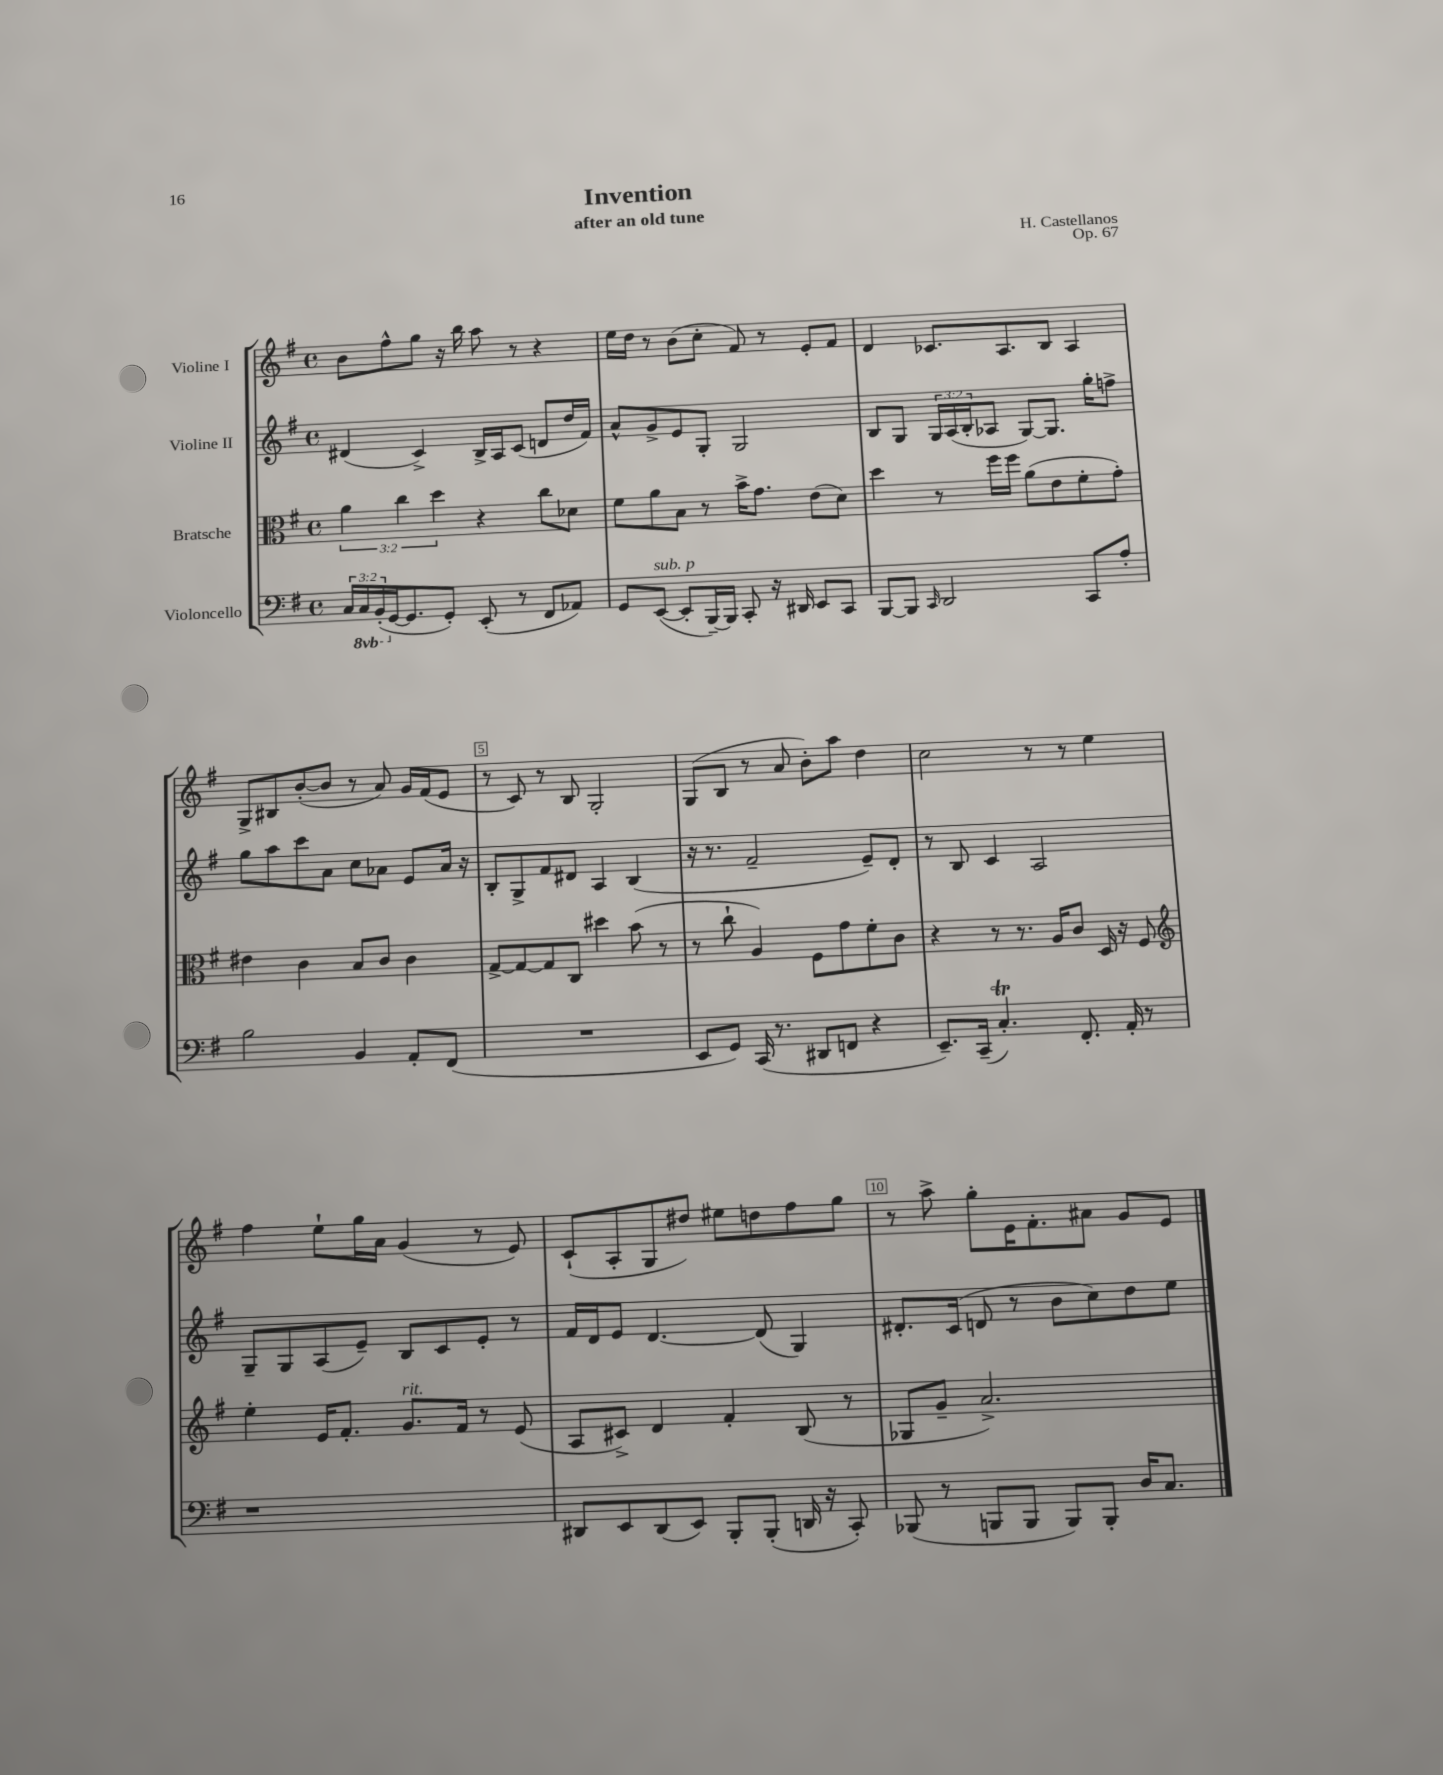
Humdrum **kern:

**kern	**kern	**kern	**kern
*staff4	*staff3	*staff2	*staff1
*clefF4	*clefC3	*clefG2	*clefG2
*k[f#]	*k[f#]	*k[f#]	*k[f#]
*M4/4	*M4/4	*M4/4	*M4/4
*met(c)	*met(c)	*met(c)	*met(c)
24C	6a	(4d#	8b
24CC	.	.	.
(24BBB'	.	.	.
[16GG	.	.	8ff#^^
.	6cc	.	.
8.GG]	.	.	.
.	.	4c^)	8gg
.	6dd	.	.
8GG')	.	.	16r
.	.	.	16bb
(8EE'	4r	16B^	8aa
.	.	16A	.
8r	.	(8c	8r
8FF#	8cc	8d	4r
8AA-)	8d-	16dd	.
.	.	16f#)	.
=	=	=	=
8GG	8f#	8a^^	16ee
.	.	.	16dd
([8EE	8a	8g^	8r
8EE']	8B	8e	(8b
[16BBB~)	8r	8G'	8cc'
16BBB]	.	.	.
8CC'	16b^	2G	8f#)
.	8.g	.	.
16r	.	.	8r
16DD#	.	.	.
8EE	(8e	.	8e'
8CC	8d)	.	8f#
=	=	=	=
[8BBB	4dd	8B	4d
8BBB]	.	8G	.
16qqCC	.	.	.
2DD	8r	24G	8.c-
.	.	(24A	.
.	.	24B'	.
.	16ff#	8A-	.
.	16ff#	.	8.A
.	(8a	[8G)	.
.	8e	8.G]	8B
8CC	8f#'	.	4A
.	.	16gg'	.
8A'	8g')	8ff^	.
=	=	=	=
2B	4e#	8gg	8G^
.	.	8aa	8B#
.	4c	8ccc	([8b'
.	.	8a	8b]
4BB	8B	8cc	8r
.	8c	8a-	8a)
8AA'	4c	8e	16g
.	.	.	(16f#
(8FF#	.	16a-	8e
.	.	16r	.
=	=	=	=
1r	[8G^	8B'	8r
.	8G_	8G^	8c)
.	8G]	8f#	8r
.	8C	8d#	8B
.	4dd#	4A	2G'
.	(8b	(4B	.
.	8r	.	.
=	=	=	=
8EE	8r	16r	(8G
.	.	8.r	.
8GG)	8cc`	.	8B
(16CC	4A)	2f#~	8r
8.r	.	.	.
.	.	.	8a
8DD#	8F#	.	8b')
8FF	8g	.	8aa
4r	8f#'	8e~)	4dd
.	8c	8d'	.
=	=	=	=
8.EE~)	4r	8r	2cc
.	.	8B	.
(16CC~	.	.	.
4.C')	8r	4c	.
.	8.r	.	.
.	.	2A	8r
.	16A	.	.
8.FF#'	8c	.	8r
.	16D	.	4ee
16AA'	16r	.	.
8r	8F#	.	.
=	=	=	=
*	*clefG2	*	*
1r	4ee'	8G~	4ff#
.	.	8G	.
.	16e	(8A	8ee`
.	8.f#'	.	.
.	.	8e~)	16gg
.	.	.	16a
.	8.g	8B	(4g
.	.	8c	.
.	16f#	.	.
.	8r	8e'	8r
.	(8e	8r	8e)
=	=	=	=
8DD#	8A	16f#	(8c`
.	.	16d	.
8EE	8c#^)	8e	8A'
(8DD#	4d	[4.d	8G
8EE)	.	.	8dd#)
8BBB'	4f#'	.	8ee#
(8BBB'	.	(8d]	8dd
16DD	(8B	4G)	8ff#
16r	.	.	.
8CC')	8r	.	8gg
=	=	=	=
(8BBB-	8G-	8.d#'	8r
8r	8g~	.	8aa^
.	.	(16c	.
8BBB	2.a^)	8d	8gg'
8BBB	.	8r	16e
.	.	.	8.f#'
8BBB)	.	8b	.
8BBB'	.	8cc)	8a#
16D	.	8dd	8g
8.C	.	.	.
.	.	8ee	8e
==	==	==	==
*-	*-	*-	*-
